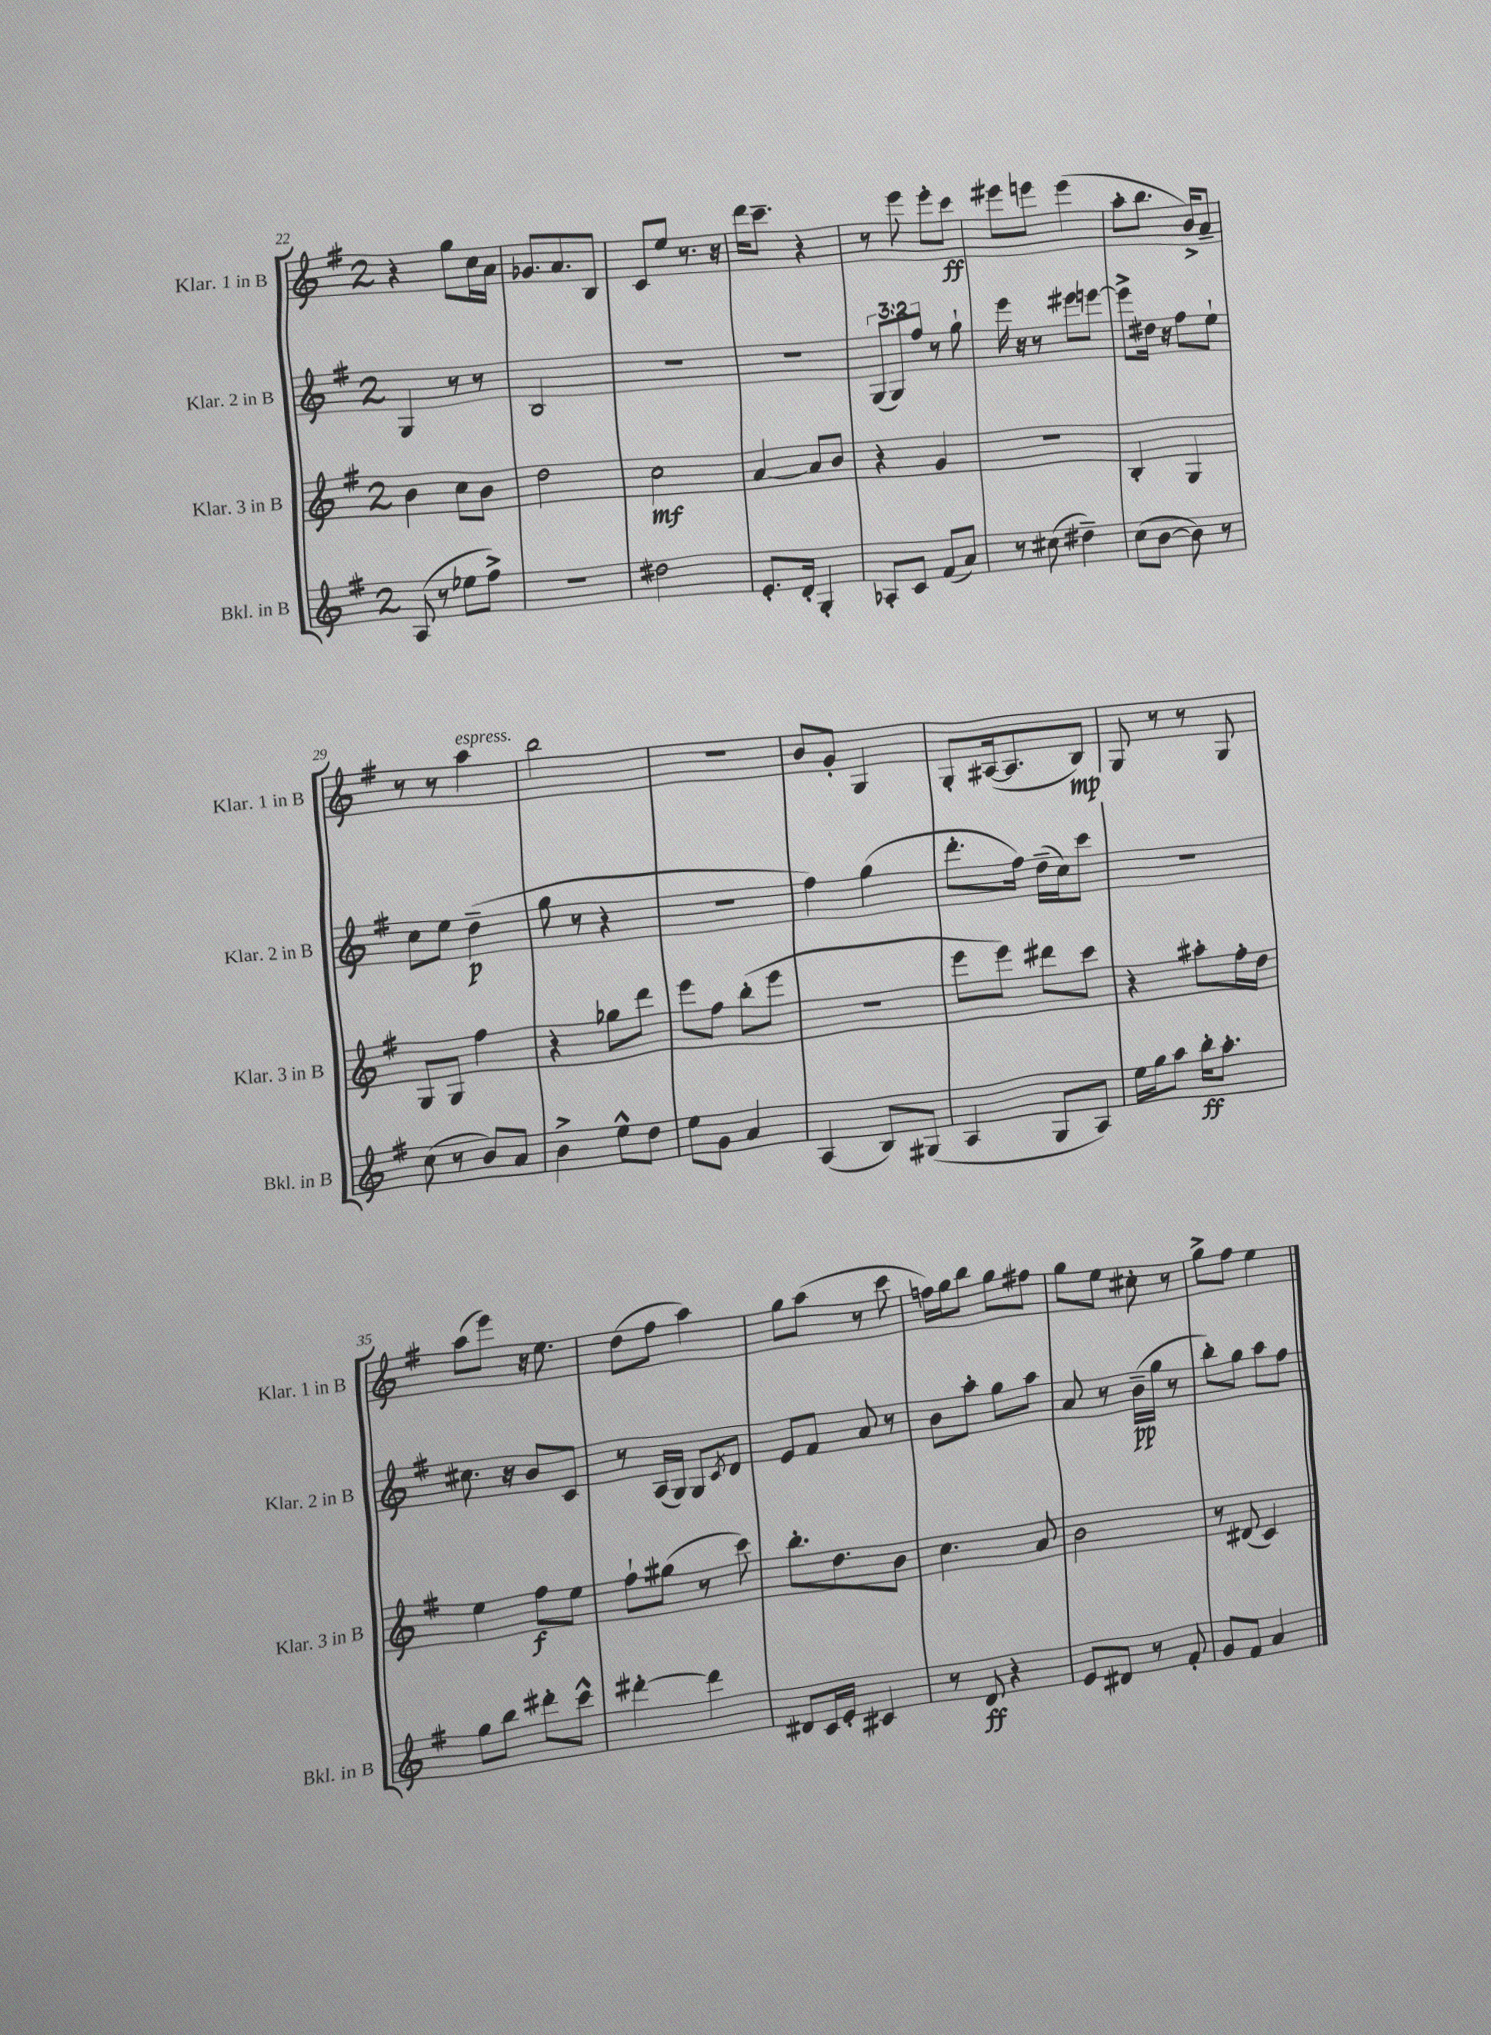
<<
\new StaffGroup <<
\new Staff = "s0" \with { instrumentName = "Klar. 1 in B" shortInstrumentName = "Klar. 1 in B" } {
    \clef treble \key g \major \once \override Staff.TimeSignature.style = #'single-digit \time 2/4
    r4 g''8 c''16 a'16 |
    ges'8. a'8. b8 |
    c'8 e''8 r8. r16 |
    d'''16 c'''8.-- r4 |
    r8 e'''8 e'''8-. c'''8\ff |
    eis'''8 e'''8 e'''4( |
    a''8-. b''8. b'16->) a'8-- |
    r8 r8 a''4^\markup { \italic "espress." } |
    b''2 |
    r2 |
    b'8 g'8-. g4 |
    g8-. ais16~( ais8. b8\mp) |
    g8 r8 r8 g8 |
    a''8( e'''8) r16 e''8. |
    d''8( fis''8 a''4) |
    g''8 a''8( r8 c'''8 |
    f''16) g''16 b''8 g''8 fis''8 |
    g''8 e''8 cis''8-. r8 |
    g''8-> fis''8 e''4 \bar "|." |
}
\new Staff = "s1" \with { instrumentName = "Klar. 2 in B" shortInstrumentName = "Klar. 2 in B" } {
    \clef treble \key g \major \once \override Staff.TimeSignature.style = #'single-digit \time 2/4 \override Staff.TupletNumber.text = #tuplet-number::calc-fraction-text
    g4 r8 r8 |
    b2 |
    R2 |
    R2 |
    \tuplet 3/2 { g8( g8) fis''8 } r8 g''8-! |
    e'''16 r16 r8 eis'''8 e'''8~ |
    e'''8-> dis''16 r16 fis''8 e''8-! |
    c''8 e''8 d''4--\p( |
    g''8 r8 r4 |
    r2 |
    fis''4) g''4( |
    d'''8.-. fis''16) d''16--( c''16) c'''8 |
    R2 |
    cis''8. r16 b'8 c'8 |
    r8 a16( g16) g8 \acciaccatura { c'8 } d'8 |
    e'8 fis'8 a'8 r8 |
    b'8 a''8-. g''8 a''8 |
    a'8 r8 b'16--\pp( g''16 r8 |
    b''8-.) g''8 a''8 fis''8 \bar "|." |
}
\new Staff = "s2" \with { instrumentName = "Klar. 3 in B" shortInstrumentName = "Klar. 3 in B" } {
    \clef treble \key g \major \once \override Staff.TimeSignature.style = #'single-digit \time 2/4
    b'4 c''8 b'8 |
    d''2 |
    c''2\mf |
    a'4~ a'8 b'8 |
    r4 g'4 |
    R2 |
    b4-. g4 |
    g8 g8 fis''4 |
    r4 ges''8 d'''8 |
    e'''8 fis''8 b''8-.( e'''8 |
    R2 |
    e'''8 e'''8) dis'''8 c'''8 |
    r4 ais''8-. fis''16-. d''16 |
    e''4 fis''8\f e''8 |
    fis''8-! gis''8( r8 c'''8) |
    b''8.-. d''8. b'8 |
    c''4. a'8 |
    b'2 |
    r8 dis'8( c'4) \bar "|." |
}
\new Staff = "s3" \with { instrumentName = "Bkl. in B" shortInstrumentName = "Bkl. in B" } {
    \clef treble \key g \major \once \override Staff.TimeSignature.style = #'single-digit \time 2/4
    a8( r8 ees''8 fis''8->) |
    R2 |
    dis''2 |
    e'8.-. d'16-. g4-. |
    aes8-. c'8 fis'8( a'8) |
    r8 cis''8( dis''4--) |
    c''8( b'8~ b'8) r8 |
    c''8( r8 b'8) a'8 |
    b'4-> e''8-^ d''8 |
    e''8 g'8 a'4 |
    a4( b8) gis8( |
    a4 g8 a8) |
    e''16 g''16 a''8 b''16-.\ff a''8.-. |
    g''8 b''8 dis'''8-. c'''8-^ |
    dis'''4~-. dis'''4 |
    dis'8 c'16 e'16-. cis'4 |
    r8 d'8\ff r4 |
    e'8 dis'8 r8 fis'8-. |
    g'8 fis'8 a'4 \bar "|." |
}
>>
>>
\layout { \context { \Score currentBarNumber = #22 } }
